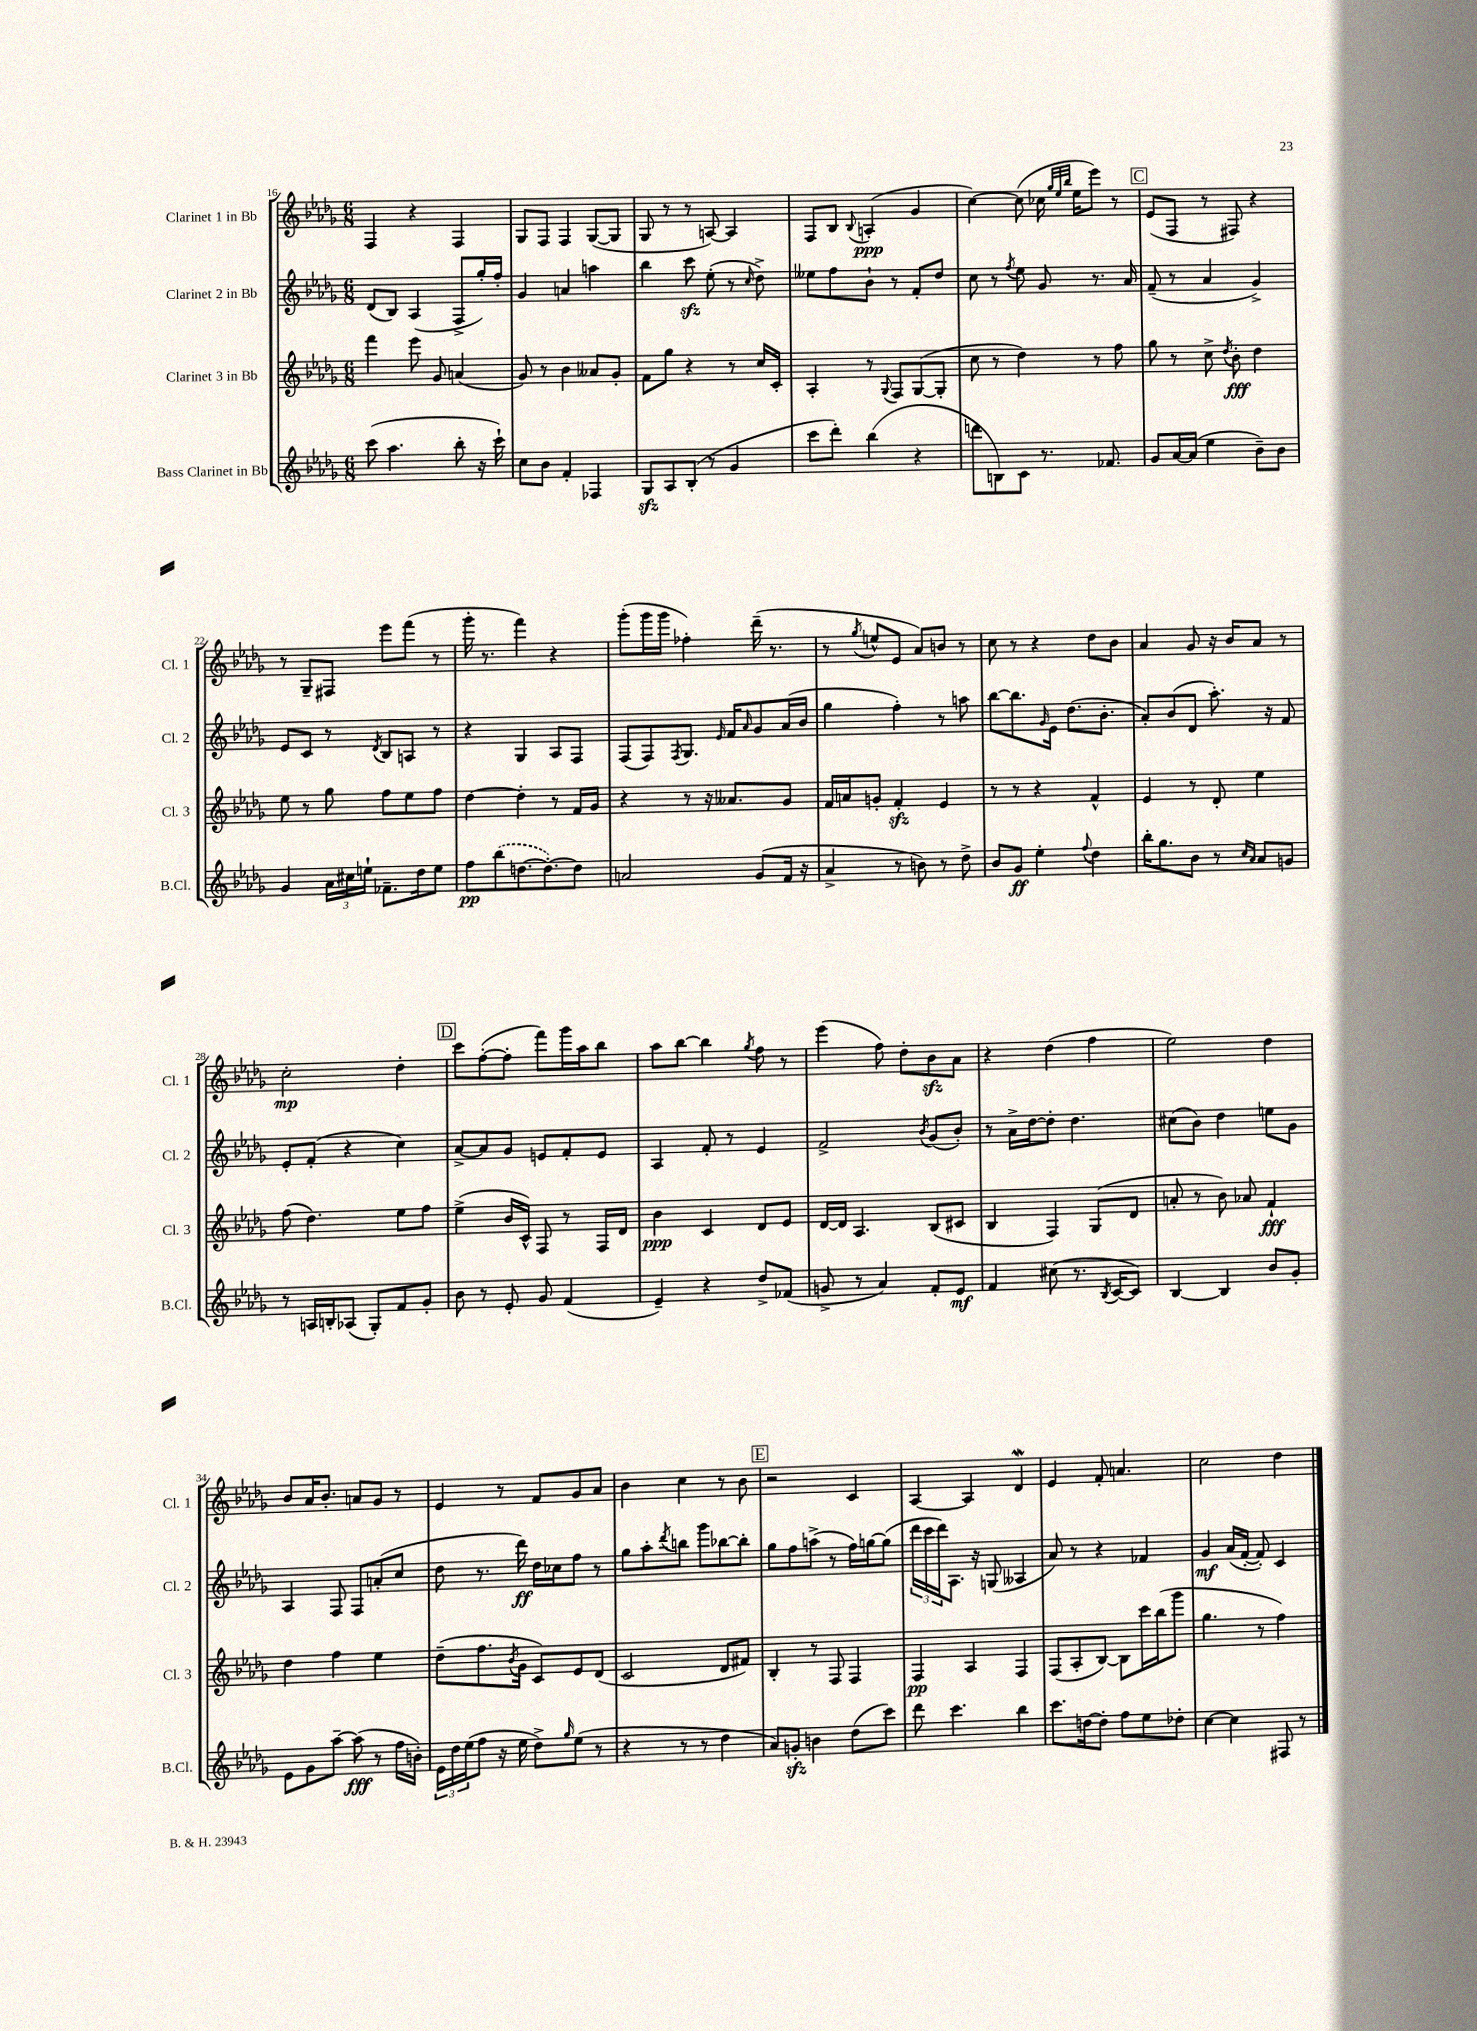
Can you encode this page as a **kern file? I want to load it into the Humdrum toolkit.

**kern	**kern	**kern	**kern
*staff4	*staff3	*staff2	*staff1
*clefG2	*clefG2	*clefG2	*clefG2
*k[b-e-a-d-g-]	*k[b-e-a-d-g-]	*k[b-e-a-d-g-]	*k[b-e-a-d-g-]
*M6/8	*M6/8	*M6/8	*M6/8
(8ccc\	4fff\	(8d-/L	4F/
4.aa-\	.	8B-/J)	.
.	8eee-\	(4A-/	4r
.	8g-/	.	.
8bb-'\	(4a/	8F^/L	4F/
16r	.	16gg-'/L)	.
16ccc`\)	.	16ff'/JJ	.
=	=	=	=
8cc\L	8g-/)	4g-/	8G-/L
8b-\J	8r	.	8F/J
4f'/	4b-\	4a/	4F/
4F-/	8a--/L	4aa\	([8G-/L
.	8g-'/J	.	8G-/]J
=	=	=	=
8G-/L	8f\L	4bb-\	8G-/
8A-/	8gg-\J	.	8r
(8B-'/J	4r	8ccc\	8r
8r	.	(8ee-'\	[8A/)
4g-/	8r	8r	4A/]
.	.	16qqcc/	.
.	16cc/LL	8dd-^\)	.
.	16c'/JJ	.	.
=	=	=	=
8ccc\L	4A-'/	8ee--\L	8F/L
8ddd-'\J)	.	8ff\	8B-/J
.	.	.	8qqB-/
(4bb-\	8r	8b-`\J	(4A'/
.	8qqG-/	.	.
.	8F/L	8r	.
4r	([8G-/	8f'/L	4g-/
.	8G-'/]J	8dd-/J	.
=	=	=	=
8ddd\L	8cc\	8cc\	[4cc\)
8B\)	8r	8r	.
.	.	8qff/	.
8c\J	4dd-\)	8ee-\	(8cc\]
8.r	.	8g-/	16cc-\
.	.	.	32qqgg-/LLL
.	.	.	32qqee-/
.	.	.	32qqbb-/JJJ
.	.	.	16ee-\LK
.	8r	8.r	8eee-\J)
8.f-/	.	.	.
.	8ff\	.	8r
.	.	16a-/	.
=	=	=	=
8g-/L	8gg-\	(8f~/	(8e-/L
[16a-/L	8r	8r	8F/J
(16a-/]JJ	.	.	.
4ee-\	8cc^\	4a-/	8r
.	8qdd-/	.	.
.	8b-'\	.	8F#/)
8b-~\L)	4dd-\	4g-^/)	4r
8b-\J	.	.	.
=	=	=	=
4g-/	8ee-\	8e-/L	8r
.	8r	8c/J	8G-~/L
24a-\LL	8gg-\	8r	8F#/J
24cc#\	.	.	.
24ee`\JJ	.	.	.
.	.	8qd-/	.
8.f-~\L	8ff\L	8B-/L	8eee-\L
.	8ee-\	8A/J	(8fff\J
16dd-\k	.	.	.
8ee\J	8ff\J	8r	8r
=	=	=	=
8ff\L	[4dd-\	4r	16ggg-'\
.	.	.	8.r
(8bb-\	.	.	.
[8.dd\	4dd-'\]	4G-/	4fff\)
8.dd'\_)	.	.	.
.	8r	8A-/L	4r
8dd\]J	16f/LL	8F/J	.
.	16g-/JJ	.	.
=	=	=	=
2a/	4r	(8F/L	(8ggg-'\L
.	.	8F/)	16ggg-\L
.	.	.	16ggg-\JJ
.	.	8qF/	.
.	8r	8.G-/J	4ff-'\)
.	16r	.	.
.	.	16qqe-/	.
.	8.a--/L	16f/LK	.
.	.	16qqa-/	.
(8g-/L	.	8g-/	(16ddd-~\
.	.	.	8.r
16f/Jk	8g-/J	(16a-/L	.
16r	.	16b-/JJ	.
=	=	=	=
4a-^/	16f/LL	4gg-\	8r
.	16a/J	.	.
.	.	.	8qgg-/
.	8g'/J	.	8ee^^/L
8r	4f'/	4ff'\)	8e-/J
8b\)	.	.	8a-/L)
8r	4e-/	8r	8b/J
8dd-^\	.	8aa\	8r
=	=	=	=
8b-/L	8r	[8bb-\L	8cc\
8g-/J	8r	8.bb-\]	8r
4ee-'\	4r	.	4r
.	.	16qqg-/	.
.	.	16e-\Jk	.
.	.	(8.dd-\L	.
8qqff/	.	.	.
4dd-\	4f^^/	.	8dd-\L
.	.	8.b-'\J	.
.	.	.	8b-\J
=	=	=	=
16bb-'\LK	4e-/	8a-'/L)	4a-/
8.gg-\	.	.	.
.	.	(8b-/	.
8b-\J	8r	8d-/J	8g-/
8r	8d-'/	8.aa-'\)	16r
.	.	.	16b-/LK
16qqcc/LL	.	.	.
16qqa-/JJ	.	.	.
8a-/L	4ee-\	.	8a-/J
.	.	16r	.
8g/J	.	8f/	8r
=	=	=	=
8r	(8ff\	8e-'/L	2cc'\
16A/LL	4.dd-\)	(8f'/J	.
16B'/J	.	.	.
(8A-/J	.	4r	.
8G-'/L)	.	.	.
8f/	8ee-\L	4cc\)	4dd-'\
8g-'/J	8ff\J	.	.
=	=	=	=
8b-\	(4ee-^\	[8a-^/L	8ccc\L
8r	.	8a-/]	([8ff'\
8e-'/	16b-/LL	8g-/J	8ff'\]J
.	16c^^/JJ)	.	.
8g-/	8F/	8e/L	8fff\L)
(4f/	8r	8f'/	16ggg-\L
.	.	.	16aa-\J
.	16F/LL	8e/J	8bb-\J
.	16d-/JJ	.	.
=	=	=	=
4e-~/)	4b-\	4A-/	8aa-\L
.	.	.	[8bb-\J
4r	4c/	8f'/	4bb-\]
.	.	8r	.
.	.	.	8qgg-/
8dd-^/L	8d-/L	4e-/	8ff\
(8f-/J	8e-/J	.	8r
=	=	=	=
8g^/	[16d-/LL	2f^/	(4eee-\
.	16d-/]JJ	.	.
8r	4.A-/	.	.
4a-/)	.	.	8ff\)
.	.	.	8dd-'\L
.	.	8qb-/	.
8f'/L	(8B-/L	(8g-/L	8b-\
8e-/J	8c#/J	8b-'/J)	8a-\J
=	=	=	=
4f/	4B-/	8r	4r
.	.	16a-^\LL	.
.	.	[16dd-\J	.
(8cc#\	4F/)	8dd-'\]J	(4dd-\
8.r	.	4.dd-\	.
.	(8G-/L	.	4ff\
8qB-/	.	.	.
[16c/LK	.	.	.
8c/]J)	8d-/J	.	.
=	=	=	=
[4B-/	8a'/	(8cc#\L	2ee-\)
.	8r	8b-\J)	.
4B-/]	8b-\)	4dd-\	.
.	8a-/	.	.
8b-/L	4f`/	8ee\L	4dd-\
8g-'/J	.	8g-\J	.
=	=	=	=
8e-\L	4dd-\	4A-/	8b-/L
8g-\	.	.	16a-/K
.	.	.	8.b-'/J
[8aa-~\J	4ff\	8F/	.
(8aa-\]	.	8F/L	8a/L
8r	4ee-\	(8a'/	8g-/J
16ff\LL	.	8cc/J	8r
16b'\JJ)	.	.	.
=	=	=	=
24e-\LL	(8dd-~\L	8dd-\	4e-/
24dd-\	.	.	.
(24ee-\J	.	.	.
8ff\J	8.ff\	8.r	.
16r	.	.	8r
.	8qb-/	.	.
16ee-\	16g-\Jk	16ddd-\)	.
8dd-^\L)	8c/L)	16dd-\LL	8f/L
.	.	16cc-\J	.
16qqgg-/	.	.	.
(8ee-\J	8e-/	8ff\J	8g-/
8r	(8d-/J	8r	8a-/J
=	=	=	=
4r	2c/	8gg-\L	4b-\
.	.	8aa-'\	.
.	.	8qddd-/	.
8r	.	8bb\J	4cc\
8r	.	8ggg-\L	.
4dd-\	8d-/L	[8bb-\	8r
.	8f#/J)	8bb-'\]J	8b-\
=	=	=	=
8a-/L)	4B-'/	8gg-\L	2r
8g'/J	.	8ff\	.
4b\	8r	(8aa^\J	.
.	8F/	8r	.
(8dd-\L	4F/	16ff\LL)	4c/
.	.	[16gg\J	.
8ccc\J)	.	(8gg\]J	.
=	=	=	=
8ddd-\	4F/	24ddd-\LL	[4A-/
.	.	24ccc\	.
.	.	24ddd-\J)	.
4.ccc\	.	8.A-\J	.
.	4A-/	.	4A-/]
.	.	16r	.
.	.	(8G/	.
4bb-\	4F/	4A--/	4d-/
=	=	=	=
8.ccc\L	(8F/L	8a-/)	4e-/
.	8A-'/	8r	.
[16dd\k	.	.	.
8dd'\]J	[8B-/J)	4r	8f'/
8ff\L	8B-\]L	.	4.a/
8ee-\	16ccc\L	4f-/	.
.	(16bb-\J	.	.
8dd-'\J	8ggg-\J	.	.
=	=	=	=
[4cc\	4.gg-\	4g-/	2cc\
4cc\]	.	(16a-/LL	.
.	.	[16f'/JJ	.
.	8r	8f'/])	.
8F#/	4ff\)	4c/	4dd-\
8r	.	.	.
==	==	==	==
*-	*-	*-	*-
